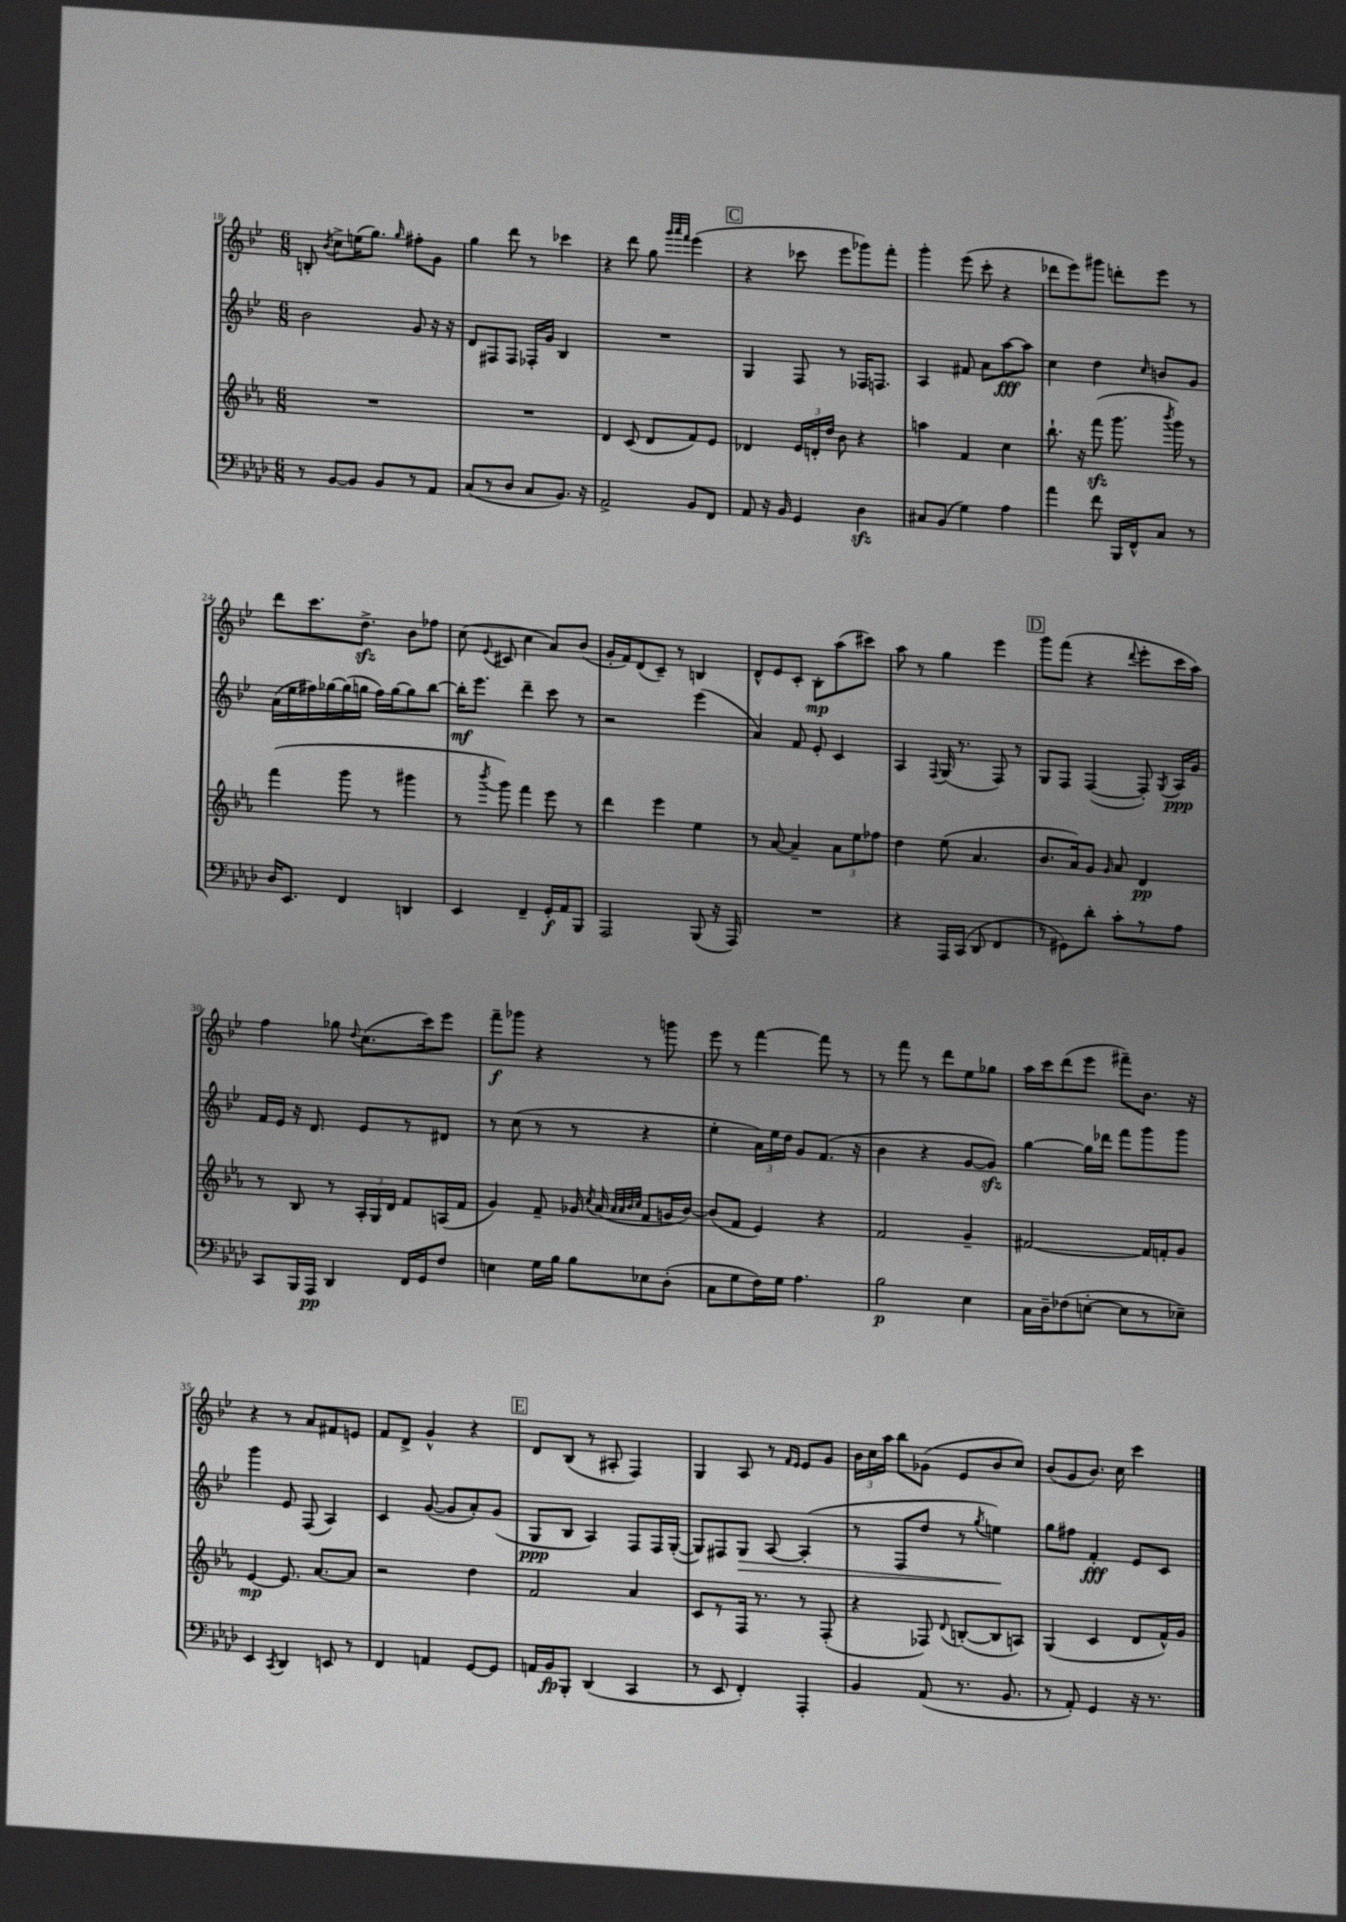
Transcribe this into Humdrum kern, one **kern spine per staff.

**kern	**kern	**kern	**kern
*staff4	*staff3	*staff2	*staff1
*clefF4	*clefG2	*clefG2	*clefG2
*k[b-e-a-d-]	*k[b-e-a-]	*k[b-e-]	*k[b-e-]
*M6/8	*M6/8	*M6/8	*M6/8
8r	2.r	2b-	8B'
.	.	.	8qb-
[8BB-	.	.	8cc^
8BB-]	.	.	(16ee
.	.	.	8.gg)
8BB-	.	.	.
.	.	.	16qqgg
8r	.	8g	8ff#'
8AA-	.	16r	8g
.	.	16r	.
=	=	=	=
(8C	2.r	8d	4gg
8r	.	8F#	.
8D-	.	8F#	8ddd
8C	.	16F-'	8r
.	.	16g	.
8.BB-)	.	4B-	4ccc-
16r	.	.	.
=	=	=	=
2AA-^	4d	2.r	4r
.	(8c	.	8ddd
.	8d	.	8gg
.	.	.	32qqggg
.	.	.	32qqaaa
.	.	.	32qqfff
8BB-	8f)	.	(4eee-
8FF	8e-	.	.
=	=	=	=
8AA-	4d-	4G	4r
16r	.	.	.
16BB-	.	.	.
4GG	24e-	8F	8ccc-
.	24d'	.	.
.	24dd	.	.
.	8b-	8r	8eee-
4D-	4r	16F-	8ggg-)
.	.	8.F	.
.	.	.	8fff'
=	=	=	=
8C#	4aa	4A	4ggg'
(8BB-	.	.	.
4G)	4f	8f#	(8eee-
.	.	8a	8ccc'
4A-	4cc	[8aa	4r
.	.	8aa]	.
=	=	=	=
4a-	8.bb-`	4cc	8ddd-
.	.	.	8eee-)
.	16r	.	.
8f	(8fff	4dd	8ggg#
16BBB-	8.ggg	.	8ddd'
16FF^^	.	.	.
.	.	16qqcc	.
8C	.	8b	8eee-
.	8qbbb-	.	.
.	16ggg)	.	.
8r	8r	8g	8r
=	=	=	=
16D-	(4fff	(16a	8ddd
8.EE-	.	16ee-	.
.	.	16ff#)	8.ccc
.	.	[16gg-	.
4FF	8ggg	(16gg-]	.
.	.	16gg	8.dd^
.	8r	16ff#)	.
.	.	[16gg	.
4DD	4ggg#	8gg]	8b-
.	.	[8bb-	8ff-
=	=	=	=
4EE-	8r	16bb-']	(8cc
.	.	8.eee-	.
.	8qbbb-	.	8qqe-
.	8ggg)	.	8c#
4FF~	4fff	4ddd~	4cc
16GG'	8eee-	8ccc	8a)
16AA-	.	.	.
8BBB-	8r	8r	(8b-
=	=	=	=
2AAA-	4ddd	2r	16g'
.	.	.	16f)
.	.	.	(8d
.	4eee-	.	8c~)
.	.	.	8r
(8BBB-	4ee-	(4eee-	4B
16r	.	.	.
16AAA-)	.	.	.
=	=	=	=
2.r	8r	4a)	8d^^
.	[8a-	.	8e-
.	4a-~]	8f	8c'
.	.	8e-'	8B-'
.	12a-	4c	(8aa
.	12ee-	.	.
.	.	.	8ccc#)
.	12ff-	.	.
=	=	=	=
4r	4dd	4A	8aa
.	.	.	8r
.	.	8qqF	.
16AAA-	(8ee-	(16G	4gg
(16CC	.	8.r	.
8DD-	4.a-	.	.
4FF	.	8F)	4eee-
.	.	8r	.
=	=	=	=
8r	8.b-	8G	8ggg
8GG#)	.	8F	(8fff
.	16a-)	.	.
8d-'	8g	([4F	4r
.	16qqg	.	.
8c'	8a-	.	.
.	.	.	8qqddd
8r	4d	8F'])	8eee-'
.	.	8qG	.
8A-	.	16A	16ccc
.	.	16g	16aa)
=	=	=	=
8CC	8r	16f	4ff
.	.	16e-	.
16BBB-	8B-	16r	.
16AAA-	.	8.d	.
4DD-	8r	.	8gg-
.	.	.	8qqdd
.	24A-'	8e-	(8.cc
.	24G	.	.
.	24d	.	.
16FF	8f	8r	.
16GG	.	.	16ccc)
8F	(16A	8d#	8eee-
.	16f	.	.
=	=	=	=
4E	4g)	8r	8fff~
.	.	(8cc	8ggg-
16G	8f~	8r	4r
16B-	.	.	.
8B-	16g-	8r	.
.	8qcc	.	.
.	(16a-	.	.
.	32qqa-	.	.
.	32qqa-	.	.
.	32qqb-	.	.
.	32qqcc	.	.
8E-	8f	4r	8r
(8D-'	16g	.	8ggg
.	[16b-)	.	.
=	=	=	=
8C	(8b-]	4ee-'	8eee-
8G	8f	.	8r
16F)	4e-)	24a)	[4fff
.	.	24ee-	.
16G	.	.	.
.	.	24dd	.
4.A-	.	8g	.
.	4r	(8.f	8fff]
.	.	.	8r
.	.	16r	.
=	=	=	=
2B-	2f	4b-	8r
.	.	.	8fff
.	.	4r	8r
.	.	.	8ddd
4E-	4g~	[8g	8ee-
.	.	8g])	8gg-
=	=	=	=
16C	[2f#	[4gg	16aa
16D-~	.	.	16ccc
(8F-	.	.	(8ddd
[8E'	.	16gg]	8eee-
.	.	16ddd-	.
8E]	.	8fff	8fff#~)
8r	16f#]	8ggg	8.b-
.	16f'	.	.
8E-~)	8g	8ggg	.
.	.	.	16r
=	=	=	=
4EE-	[4e-	4ggg	4r
8qCC	.	.	.
4DD-	8.e-]	8e-	8r
.	.	(8F	8a
.	[8.a-	.	.
8EE	.	4A)	8f#
8r	8a-]	.	8e
=	=	=	=
4FF	2r	4c	8f
.	.	.	8d^
4AA	.	([8g	4g^^
.	.	8g]	.
[8GG	4dd	8a')	4r
8GG]	.	(8g	.
=	=	=	=
16AA	2f	8G	8d
16BB-	.	.	.
8BBB-'	.	8B-	(8B-
(4DD-	.	4A)	8r
.	.	.	8A#'
4CC	4a-	8F	4F)
.	.	16F	.
.	.	([16G'	.
=	=	=	=
8r	8c	8G])	4G
8EE-	8r	8F#	.
4FF')	16F	8G	8A
.	8.r	.	.
.	.	[8A	8r
.	.	.	16qqf
.	.	.	16qqe-
4AAA-'	8r	(4A']	8e-
.	(8F'	.	8g
=	=	=	=
4BB-	4r	8r	24b-
.	.	.	24cc
.	.	.	24aa
.	.	8F	8bb-
(8AA-	8F-)	8dd	(8g-
.	8qqd	.	.
8.r	([8B'	8r	8e-
.	.	8qgg	.
.	8B]	4ee)	8b-
8.BB-	.	.	.
.	8A)	.	8cc)
=	=	=	=
8r	(4G	8gg	(8b-
8AA-')	.	8ff#	8g
4GG	4c	4f'	8.b-)
.	.	.	16cc
16r	8d	8e-	4ccc
8.r	.	.	.
.	16f^^)	8c	.
.	16g	.	.
==	==	==	==
*-	*-	*-	*-
